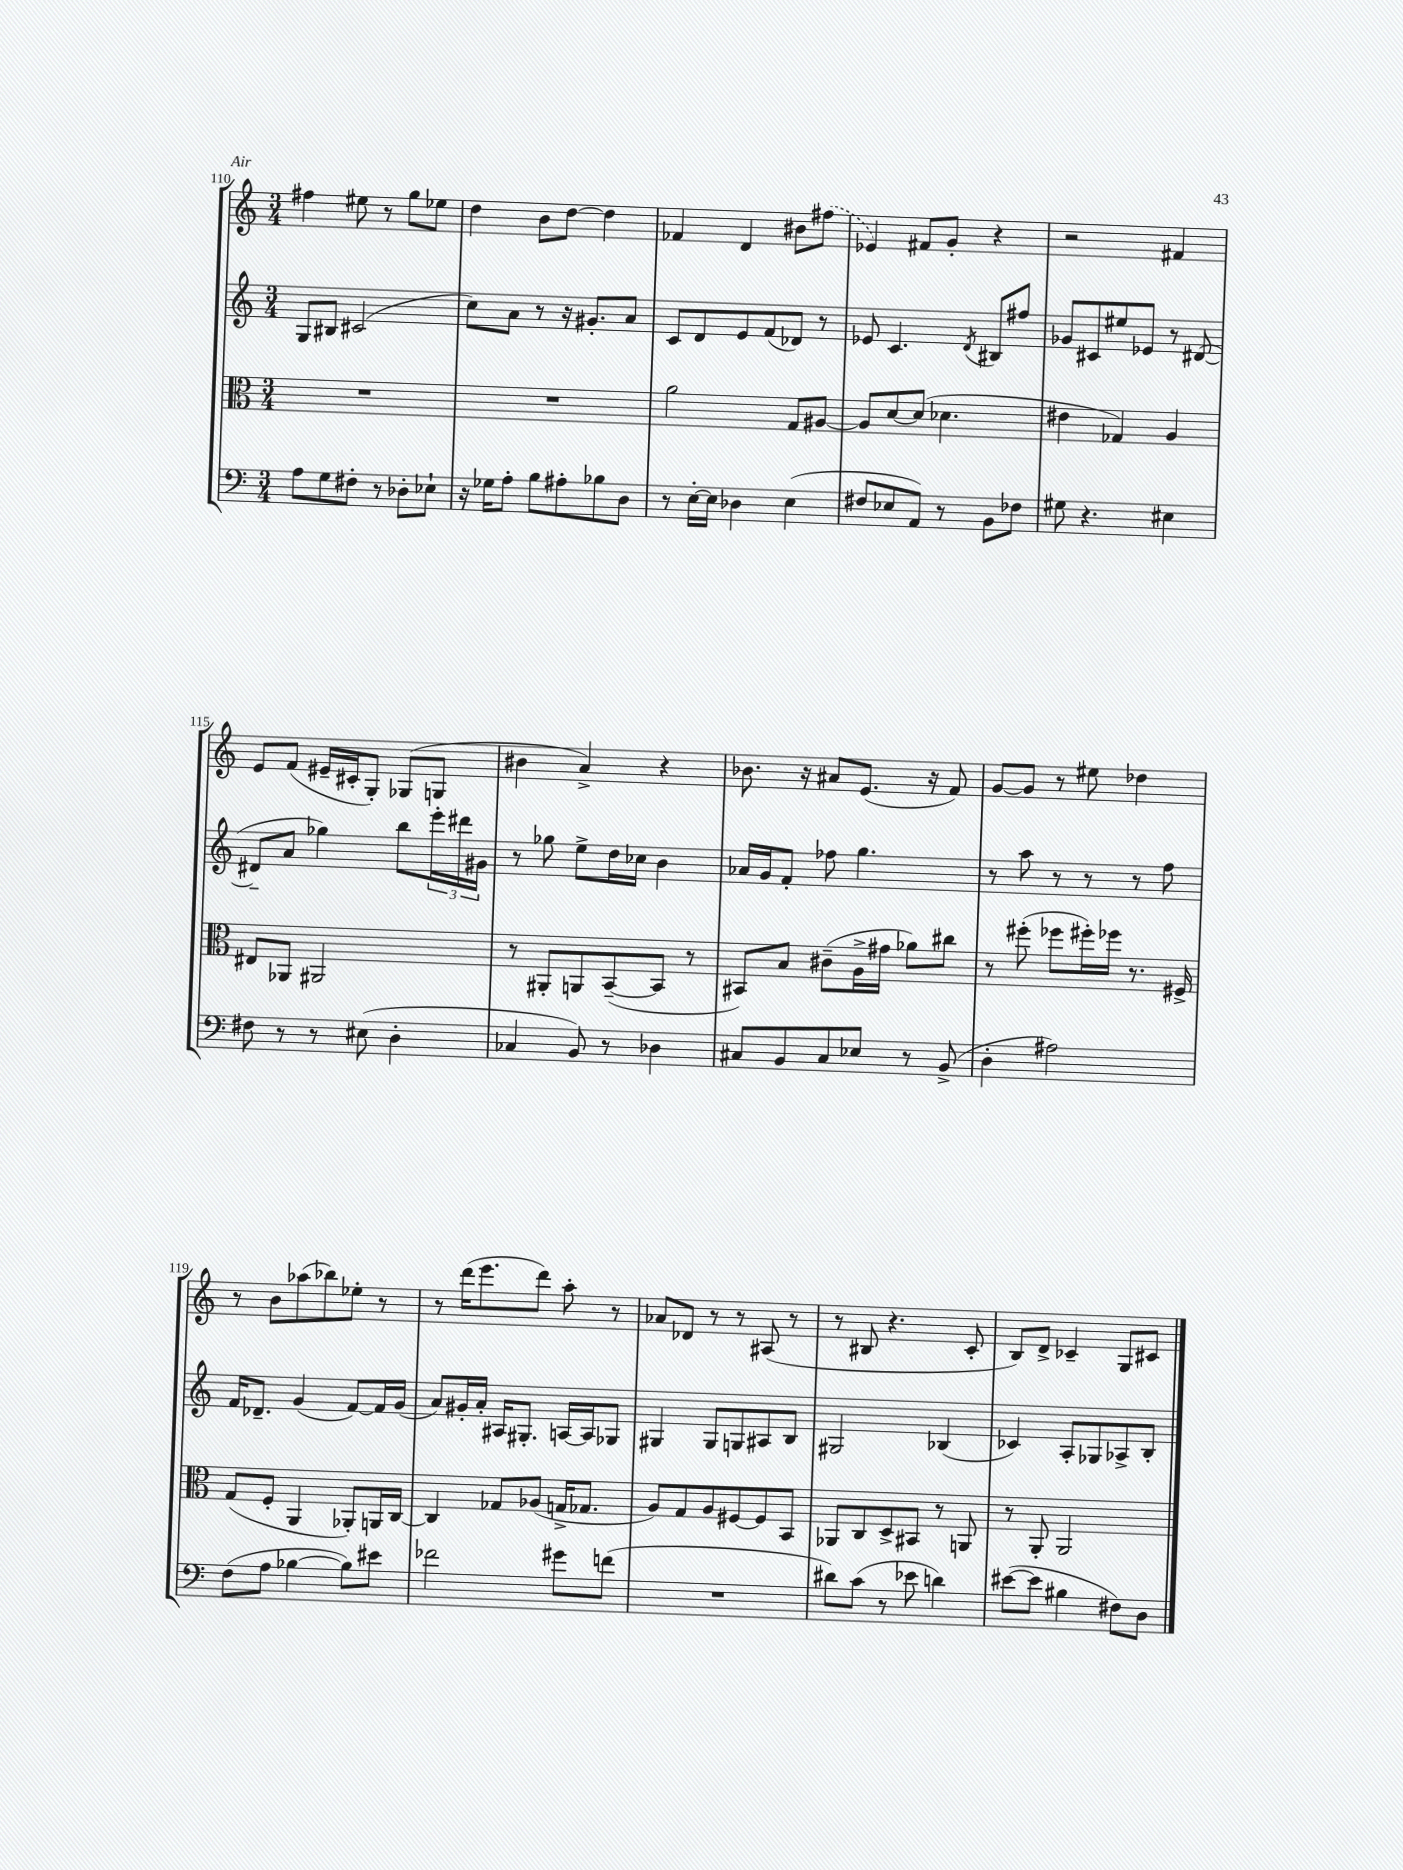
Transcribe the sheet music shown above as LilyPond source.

<<
\new StaffGroup <<
\new Staff = "s0" {
    \clef treble \key c \major \numericTimeSignature \time 3/4
    fis''4 eis''8 r8 g''8 ees''8 |
    d''4 b'8 d''8~ d''4 |
    fes'4 d'4 bis'8 \once \slurDashed fis''8( |
    ees'4) fis'8 g'8-. r4 |
    r2 fis'4 |
    e'8 f'8( eis'16-- cis'16-. g8-.) ges8( g8 |
    bis'4 a'4->) r4 |
    bes'8. r16 ais'8 e'8.( r16 f'8) |
    g'8~ g'8 r8 eis''8 des''4 |
    r8 b'8 aes''8( bes''8) ees''8-. r8 |
    r8 d'''16( e'''8. d'''8) a''8-. r8 |
    aes'8 des'8 r8 r8 ais8( r8 |
    r8 bis8 r4. c'8-. |
    b8) d'8-> ces'4-- g8 cis'8 \bar "|." |
}
\new Staff = "s1" {
    \clef treble \key c \major \numericTimeSignature \time 3/4
    g8 bis8 cis'2( |
    c''8) a'8 r8 r16 gis'8.-. a'8 |
    c'8 d'8 e'8 f'8( des'8) r8 |
    ees'8 c'4. \acciaccatura { d'8 } bis8 fis''8 |
    ges'8 cis'8 eis''8 ees'8 r8 dis'8~( |
    dis'8-- a'8 ges''4) b''8 \tuplet 3/2 { e'''16-. dis'''16 gis'16 } |
    r8 ges''8 e''8-> d''16 ces''16 b'4 |
    aes'16 g'16 f'8-. fes''8 g''4. |
    r8 a''8 r8 r8 r8 f''8 |
    f'16 des'8.-- g'4( f'8~) f'16 g'16( |
    a'8) gis'16-. a'16-. ais16 gis8.-. a16~ a16 ges8 |
    gis4 gis8 g8 ais8 b8 |
    gis2 bes4( |
    ces'4) a8-. ges8 aes8-> b8-. \bar "|." |
}
\new Staff = "s2" {
    \clef alto \key c \major \numericTimeSignature \time 3/4
    R2. |
    R2. |
    a'2 g8 ais8~ |
    ais8 d'8~ d'8( des'4. |
    eis'4 ges4) a4 |
    eis8 aes,8 ais,2 |
    r8 ais,8-. a,8 b,8~--( b,8 r8 |
    bis,8) b8 cis'8--( a16-> gis'16 aes'8) cis''8 |
    r8 fis''8-.( fes''8 fis''16-.) fes''16 r8. fis16-> |
    g8( f8-. a,4 aes,8-.) a,16 c16~ |
    c4 ges8 aes8( g16-> ges8. |
    a8) g8 a8 fis8~ fis8 b,8 |
    aes,8 c8 d8-> bis,8 r8 a,8 |
    r8 a,8-. a,2 \bar "|." |
}
\new Staff = "s3" {
    \clef bass \key c \major \numericTimeSignature \time 3/4
    a8 g8 fis8-. r8 des8-. ees8-! |
    r16 ges16 a8-. b8 ais8-. bes8 d8 |
    r8 e16~-. e16 des4 e4( |
    fis8 ees8 a,8) r8 b,8 fes8 |
    gis8 r4. eis4 |
    fis8 r8 r8 eis8( d4-. |
    ces4 b,8) r8 des4 |
    cis8 b,8 cis8 ees8 r8 b,8->( |
    d4-. ais2) |
    f8( a8 bes4~ bes8) eis'8 |
    fes'2 gis'8 f'8( |
    R2. |
    dis'8) c'8( r8 ees'8 d'4) |
    eis'8~( eis'8 bis4 fis8) d8 \bar "|." |
}
>>
>>
\layout { \context { \Score currentBarNumber = #110 } }
